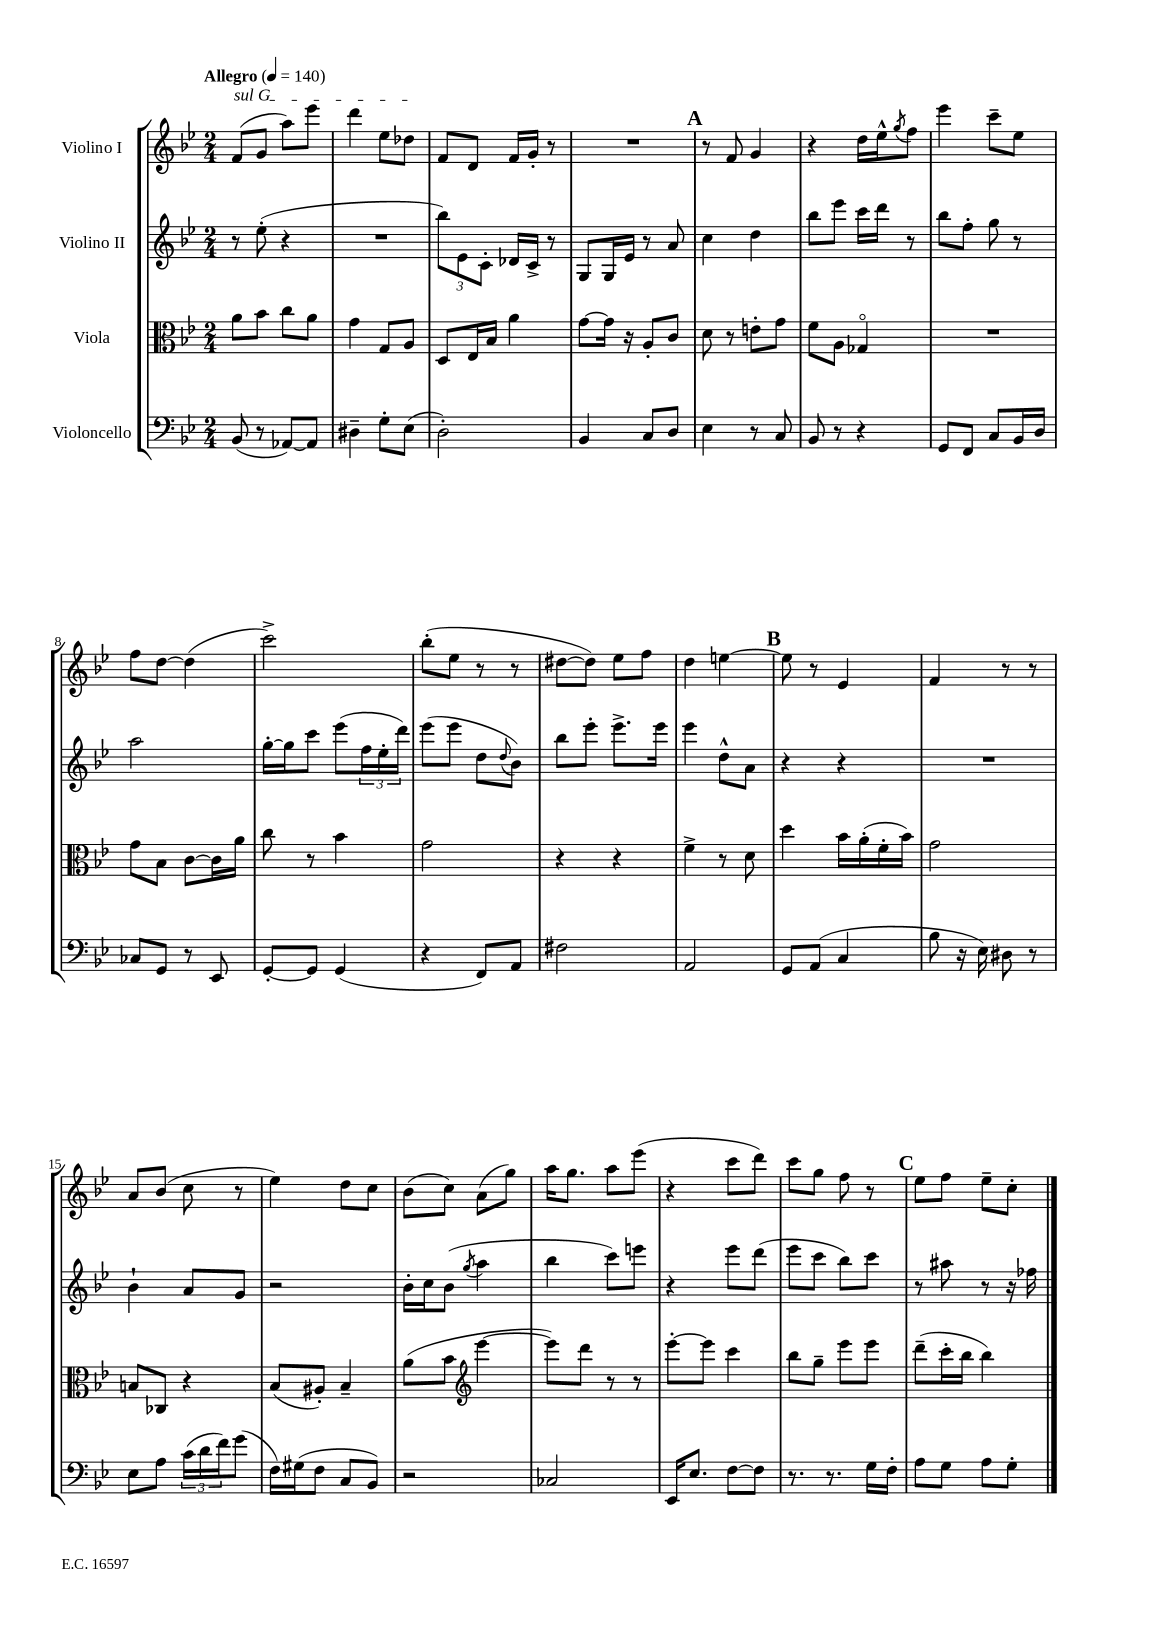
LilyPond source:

<<
\new StaffGroup <<
\new Staff = "s0" \with { instrumentName = "Violino I" } {
    \clef treble \key bes \major \numericTimeSignature \time 2/4 \tempo "Allegro" 4 = 140
    \once \override TextSpanner.bound-details.left.text = \markup { \italic "sul G" } f'8\startTextSpan( g'8 a''8) ees'''8 |
    d'''4 ees''8 des''8\stopTextSpan |
    f'8 d'8 f'16 g'16-. r8 |
    R2 |
    \mark \markup { \bold "A" } r8 f'8 g'4 |
    r4 d''16 ees''16-^ \acciaccatura { g''8 } f''8 |
    ees'''4 c'''8-- ees''8 |
    f''8 d''8~ d''4( |
    c'''2->) |
    bes''8-.( ees''8 r8 r8 |
    dis''8~ dis''8) ees''8 f''8 |
    d''4 e''4~ |
    \mark \markup { \bold "B" } e''8 r8 ees'4 |
    f'4 r8 r8 |
    a'8 bes'8( c''8 r8 |
    ees''4) d''8 c''8 |
    bes'8( c''8) a'8( g''8) |
    a''16 g''8. a''8 ees'''8( |
    r4 c'''8 d'''8) |
    c'''8 g''8 f''8 r8 |
    \mark \markup { \bold "C" } ees''8 f''8 ees''8-- c''8-. \bar "|." |
}
\new Staff = "s1" \with { instrumentName = "Violino II" } {
    \clef treble \key bes \major \numericTimeSignature \time 2/4
    r8 ees''8-.( r4 |
    R2 |
    \tuplet 3/2 { bes''8) ees'8 c'8-. } des'16 c'16-> r8 |
    g8 g16 ees'16 r8 a'8 |
    \mark \markup { \bold "A" } c''4 d''4 |
    bes''8 ees'''8 c'''16 d'''16 r8 |
    bes''8 f''8-. g''8 r8 |
    a''2 |
    g''16~-. g''16 c'''8 ees'''8( \tuplet 3/2 { f''16 ees''16-. d'''16) } |
    ees'''8( ees'''8 d''8 \appoggiatura { d''8 } bes'8) |
    bes''8 ees'''8-. ees'''8.-> ees'''16 |
    ees'''4 d''8-^ a'8 |
    \mark \markup { \bold "B" } r4 r4 |
    R2 |
    bes'4-! a'8 g'8 |
    r2 |
    bes'16-. c''16 bes'8( \acciaccatura { g''8 } a''4 |
    bes''4 c'''8) e'''8 |
    r4 ees'''8 d'''8( |
    ees'''8 c'''8 bes''8) c'''8 |
    \mark \markup { \bold "C" } r8 ais''8 r8 r16 fes''16 \bar "|." |
}
\new Staff = "s2" \with { instrumentName = "Viola" } {
    \clef alto \key bes \major \numericTimeSignature \time 2/4
    a'8 bes'8 c''8 a'8 |
    g'4 g8 a8 |
    d8 ees16 bes16 a'4 |
    g'8~ g'16 r16 a8-. c'8 |
    \mark \markup { \bold "A" } d'8 r8 e'8-. g'8 |
    f'8 a8 ges4\flageolet |
    R2 |
    g'8 bes8 c'8~ c'16 a'16 |
    c''8 r8 bes'4 |
    g'2 |
    r4 r4 |
    f'4-> r8 d'8 |
    \mark \markup { \bold "B" } d''4 bes'16 a'16-.( f'16-. bes'16) |
    g'2 |
    b8 ces8 r4 |
    bes8( ais8-.) bes4-- |
    a'8( bes'8 \clef treble ees'''4~ |
    ees'''8) d'''8 r8 r8 |
    ees'''8~-. ees'''8 c'''4 |
    bes''8 g''8-- ees'''8 ees'''8 |
    \mark \markup { \bold "C" } d'''8--( c'''16-. bes''16 bes''4) \bar "|." |
}
\new Staff = "s3" \with { instrumentName = "Violoncello" } {
    \clef bass \key bes \major \numericTimeSignature \time 2/4
    bes,8( r8 aes,8~) aes,8 |
    dis4-- g8-. ees8( |
    d2-.) |
    bes,4 c8 d8 |
    \mark \markup { \bold "A" } ees4 r8 c8 |
    bes,8 r8 r4 |
    g,8 f,8 c8 bes,16 d16 |
    ces8 g,8 r8 ees,8 |
    g,8~-. g,8 g,4( |
    r4 f,8) a,8 |
    fis2 |
    a,2 |
    \mark \markup { \bold "B" } g,8 a,8( c4 |
    bes8 r16 ees16) dis8 r8 |
    ees8 a8 \tuplet 3/2 { c'16( d'16 f'16) } g'8( |
    f16) gis16( f8 c8 bes,8) |
    r2 |
    ces2 |
    ees,16 ees8. f8~ f8 |
    r8. r8. g16 f16-. |
    \mark \markup { \bold "C" } a8 g8 a8 g8-. \bar "|." |
}
>>
>>
